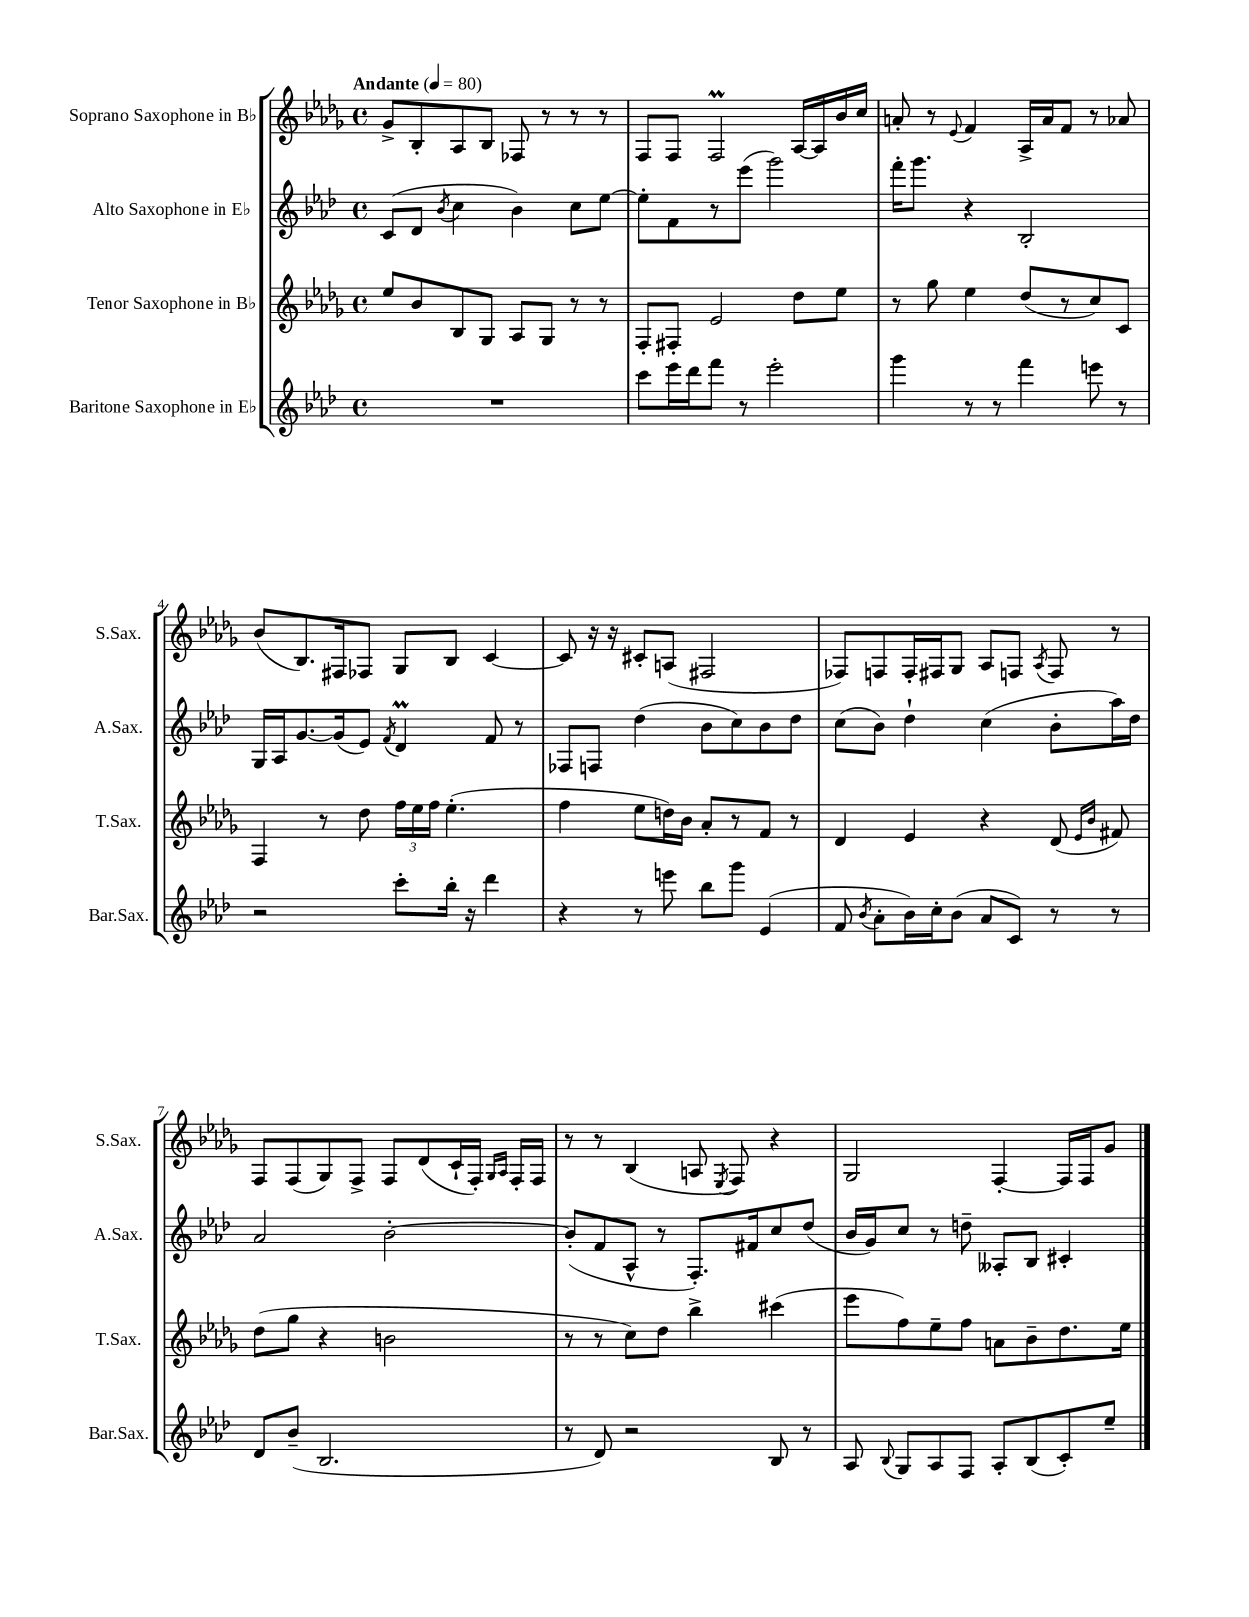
<<
\new StaffGroup <<
\new Staff = "s0" \with { instrumentName = "Soprano Saxophone in Bb" shortInstrumentName = "S.Sax." } {
    \clef treble \key des \major \defaultTimeSignature \time 4/4 \tempo "Andante" 4 = 80
    \autoBeamOff ges'8[-> bes8-. aes8 bes8] fes8 r8 r8 r8 |
    f8[ f8] f2\prall aes16[~ aes16 bes'16 c''16] |
    a'8-. r8 \appoggiatura { ees'8 } f'4 aes16[-> a'16 f'8] r8 aes'8 |
    bes'8[( bes8.) fis16 fes8] ges8[ bes8] c'4~ |
    c'8 r16 r16 cis'8[-. a8]( fis2 |
    fes8[) f8 f16-. fis16 ges8] aes8[ f8] \acciaccatura { aes8 } f8 r8 |
    f8[ f8( ges8) f8]-> f8[ des'8( c'16-! f16]-.) \grace { ges16[ aes16] } f16[-. f16] |
    r8 r8 bes4( a8 \acciaccatura { ees8 } f8) r4 |
    ges2 f4~-. f16[ f16 ges'8] \bar "|." |
}
\new Staff = "s1" \with { instrumentName = "Alto Saxophone in Eb" shortInstrumentName = "A.Sax." } {
    \clef treble \key aes \major \defaultTimeSignature \time 4/4
    \autoBeamOff c'8[( des'8] \acciaccatura { bes'8 } c''4 bes'4) c''8[ ees''8]~ |
    ees''8[-. f'8 r8 ees'''8]( g'''2) |
    f'''16[-. g'''8.] r4 bes2-. |
    g16[ aes16 g'8.~ g'16( ees'8]) \acciaccatura { f'8 } des'4\prall f'8 r8 |
    fes8[ f8] des''4( bes'8[ c''8) bes'8 des''8] |
    c''8[( bes'8]) des''4-! c''4( bes'8[-. aes''16) des''16] |
    aes'2 bes'2~-. |
    bes'8[-.( f'8 aes8]-^ r8 f8.[-.) fis'16 c''8 des''8]( |
    bes'16[ g'16) c''8] r8 d''8-- aeses8[-. bes8] cis'4-. \bar "|." |
}
\new Staff = "s2" \with { instrumentName = "Tenor Saxophone in Bb" shortInstrumentName = "T.Sax." } {
    \clef treble \key des \major \defaultTimeSignature \time 4/4
    \autoBeamOff ees''8[ bes'8 bes8 ges8] aes8[ ges8] r8 r8 |
    f8[-. fis8]-. ees'2 des''8[ ees''8] |
    r8 ges''8 ees''4 des''8[( r8 c''8) c'8] |
    f4 r8 des''8 \tuplet 3/2 { f''16[ ees''16 f''16] } ees''4.-.( |
    f''4 ees''8[ d''16) bes'16] aes'8[-. r8 f'8] r8 |
    des'4 ees'4 r4 des'8( \grace { ees'16[ bes'16] } fis'8) |
    des''8[( ges''8] r4 b'2 |
    r8 r8 c''8[) des''8] bes''4-> cis'''4( |
    ees'''8[ f''8) ees''8-- f''8] a'8[ bes'8-- des''8. ees''16] \bar "|." |
}
\new Staff = "s3" \with { instrumentName = "Baritone Saxophone in Eb" shortInstrumentName = "Bar.Sax." } {
    \clef treble \key aes \major \defaultTimeSignature \time 4/4
    \autoBeamOff R1 |
    c'''8[ ees'''16 des'''16 f'''8] r8 ees'''2-. |
    g'''4 r8 r8 f'''4 e'''8 r8 |
    r2 c'''8[-. bes''16]-. r16 des'''4 |
    r4 r8 e'''8 bes''8[ g'''8] ees'4( |
    f'8 \acciaccatura { bes'8 } aes'8[-. bes'16) c''16-. bes'8]( aes'8[ c'8]) r8 r8 |
    des'8[ bes'8]--( bes2. |
    r8 des'8) r2 bes8 r8 |
    aes8 \appoggiatura { bes8 } g8[ aes8 f8] aes8[-. bes8( c'8-.) ees''8]-- \bar "|." |
}
>>
>>
